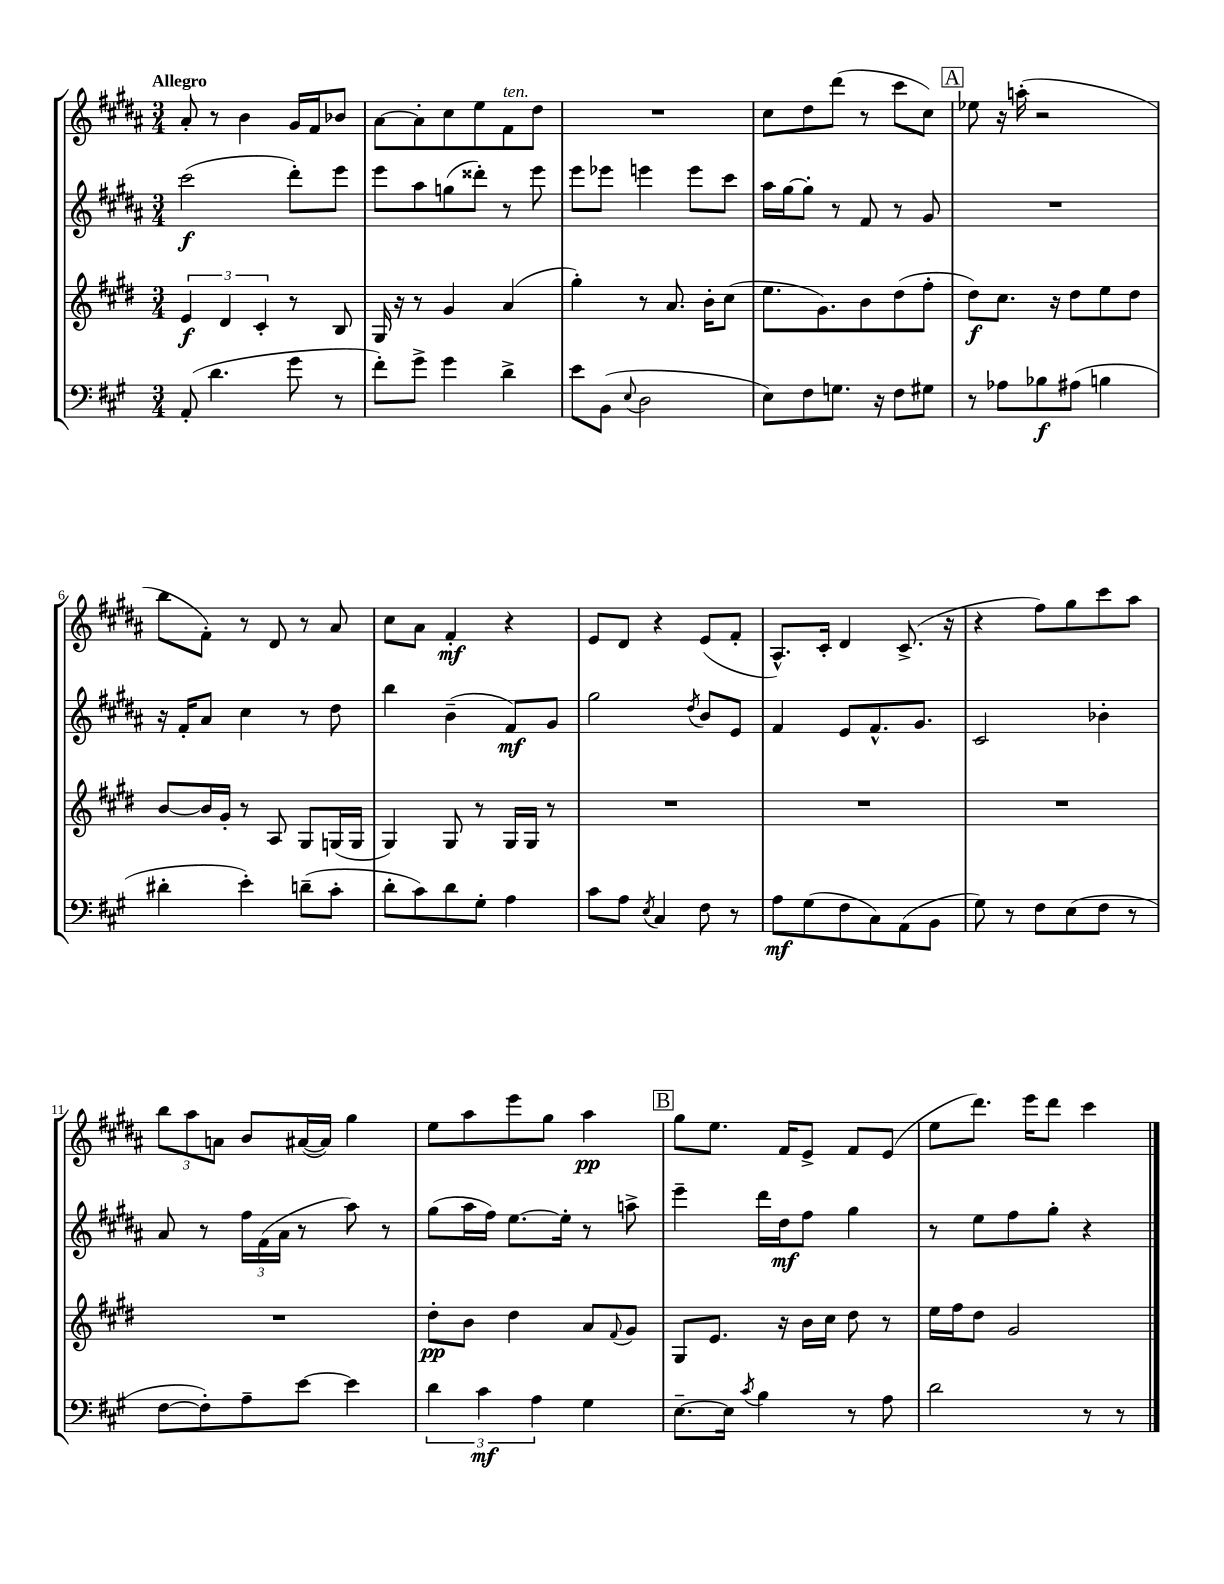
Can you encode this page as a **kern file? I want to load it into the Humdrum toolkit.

**kern	**kern	**kern	**kern
*staff4	*staff3	*staff2	*staff1
*clefF4	*clefG2	*clefG2	*clefG2
*k[f#c#g#]	*k[f#c#g#d#]	*k[f#c#g#d#a#]	*k[f#c#g#d#a#]
*M3/4	*M3/4	*M3/4	*M3/4
(8AA'	6e	(2ccc#	8a#'
4.d	.	.	8r
.	6d#	.	.
.	.	.	4b
.	6c#'	.	.
8g#	8r	8ddd#')	16g#
.	.	.	16f#
8r	8B	8eee	8b-
=	=	=	=
8f#')	16G#	8eee	[8a#
.	16r	.	.
8g#^	8r	8aa#	8a#']
4g#	4g#	(8gg	8cc#
.	.	8ddd##')	8ee
4d^	(4a	8r	8f#
.	.	8eee	8dd#
=	=	=	=
8e	4gg#')	8eee	2.r
(8BB	.	8eee-	.
8qqE	.	.	.
2D	8r	4eee	.
.	8.a	.	.
.	.	8eee	.
.	16b'	.	.
.	(8cc#	8ccc#	.
=	=	=	=
8E)	8.ee	16aa#	8cc#
.	.	[16gg#	.
8F#	.	8gg#']	8dd#
.	8.g#)	.	.
8.G	.	8r	(8ddd#
.	8b	8f#	8r
16r	.	.	.
8F#	(8dd#	8r	8ccc#
8G#	8ff#'	8g#	8cc#)
=	=	=	=
8r	8dd#)	2.r	8ee-
8A-	8.cc#	.	16r
.	.	.	(16aa'
8B-	.	.	2r
.	16r	.	.
(8A#	8dd#	.	.
4B	8ee	.	.
.	8dd#	.	.
=	=	=	=
4d#'	[8b	16r	8bb
.	.	16f#'	.
.	16b]	8a#	8f#')
.	16g#'	.	.
4e')	8r	4cc#	8r
.	8A	.	8d#
(8d~	8G#	8r	8r
8c#'	(16G	8dd#	8a#
.	16G	.	.
=	=	=	=
8d'	4G#)	4bb	8cc#
8c#)	.	.	8a#
8d	8G#	(4b~	4f#'
8G#'	8r	.	.
4A	16G#	8f#)	4r
.	16G#	.	.
.	8r	8g#	.
=	=	=	=
8c#	2.r	2gg#	8e
8A	.	.	8d#
8qE	.	.	.
4C#	.	.	4r
.	.	8qdd#	.
8F#	.	8b	(8e
8r	.	8e	8f#'
=	=	=	=
8A	2.r	4f#	8.A#^^)
(8G#	.	.	.
.	.	.	16c#'
8F#	.	8e	4d#
8C#)	.	8.f#^^	.
(8AA	.	.	(8.c#^
.	.	8.g#	.
8BB	.	.	.
.	.	.	16r
=	=	=	=
8G#)	2.r	2c#	4r
8r	.	.	.
8F#	.	.	8ff#)
(8E	.	.	8gg#
8F#	.	4b-'	8ccc#
8r	.	.	8aa#
=	=	=	=
[8F#	2.r	8a#	12bb
.	.	.	12aa#
8F#'])	.	8r	.
.	.	.	12a
8A~	.	24ff#	8b
.	.	(24f#	.
.	.	24a#	.
[8e	.	8r	([16a#
.	.	.	16a#])
4e]	.	8aa#)	4gg#
.	.	8r	.
=	=	=	=
6d	8dd#'	(8gg#	8ee
.	8b	16aa#	8aa#
6c#	.	.	.
.	.	16ff#)	.
.	4dd#	[8.ee	8eee
6A	.	.	.
.	.	.	8gg#
.	.	16ee']	.
4G#	8a	8r	4aa#
.	8qqf#	.	.
.	8g#	8aa^	.
=	=	=	=
[8.E~	8G#	4eee~	8gg#
.	8.e	.	8.ee
16E]	.	.	.
8qc#	.	.	.
4B	.	16ddd#	.
.	16r	16dd#	16f#
.	16b	8ff#	8e^
.	16cc#	.	.
8r	8dd#	4gg#	8f#
8A	8r	.	(8e
=	=	=	=
2d	16ee	8r	8ee
.	16ff#	.	.
.	8dd#	8ee	8.ddd#)
.	2g#	8ff#	.
.	.	.	16eee
.	.	8gg#'	8ddd#
8r	.	4r	4ccc#
8r	.	.	.
==	==	==	==
*-	*-	*-	*-
